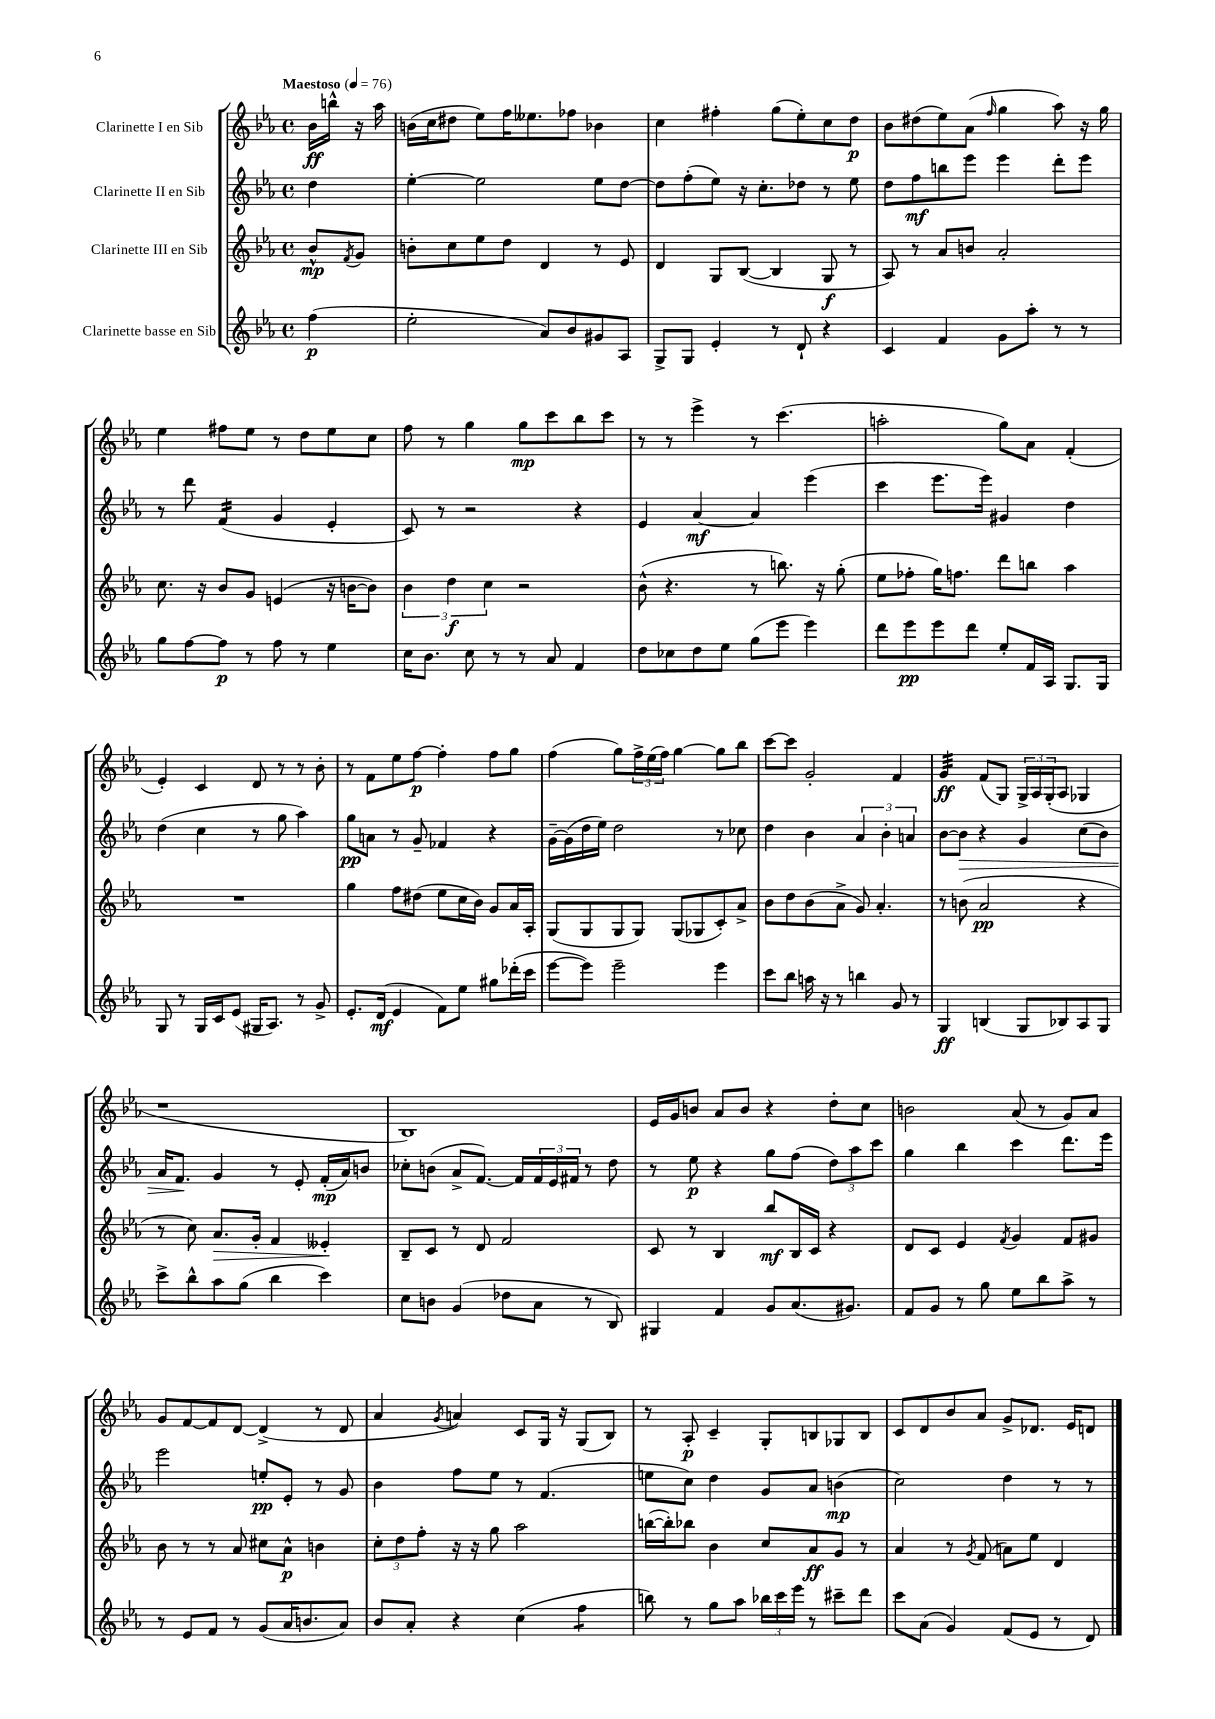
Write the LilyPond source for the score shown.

<<
\new StaffGroup <<
\new Staff = "s0" \with { instrumentName = "Clarinette I en Sib" } {
    \clef treble \key ees \major \defaultTimeSignature \time 4/4 \partial 4 \tempo "Maestoso" 4 = 76
    bes'16\ff b''16-^ r16 aes''16 |
    b'16( c''16 dis''8 ees''8) f''16 eeses''8. fes''8 bes'4 |
    c''4 fis''4-. g''8( ees''8-.) c''8 d''8\p |
    bes'8 dis''8( ees''8) aes'8( \grace { f''16 } g''4 aes''8) r16 g''16 |
    ees''4 fis''8 ees''8 r8 d''8 ees''8 c''8 |
    f''8 r8 g''4 g''8\mp c'''8 bes''8 c'''8 |
    r8 r8 ees'''4-> r8 c'''4.( |
    a''2-. g''8) aes'8 f'4-.( |
    ees'4-.) c'4 d'8 r8 r8 bes'8-. |
    r8 f'8 ees''8 f''8~\p f''4-. f''8 g''8 |
    f''4( g''8) \tuplet 3/2 { f''16-> ees''16( f''16) } g''4~ g''8 bes''8 |
    c'''8~ c'''8 g'2-. f'4 |
    g'4:32\ff f'8( g8) \tuplet 3/2 { g16-> aes16 g16-.( } aes8 ges4 |
    r1 |
    bes1) |
    ees'16 g'16 b'8 aes'8 b'8 r4 d''8-. c''8 |
    b'2 aes'8( r8 g'8) aes'8 |
    g'8 f'8~ f'8 d'8~ d'4->( r8 d'8 |
    aes'4 \acciaccatura { g'8 } a'4) c'8 g16 r16 g8( bes8) |
    r8 aes8-.\p c'4-- g8-. b8 ges8 b8 |
    c'8 d'8 bes'8 aes'8 g'8-> des'8. ees'16 d'8 \bar "|." |
}
\new Staff = "s1" \with { instrumentName = "Clarinette II en Sib" } {
    \clef treble \key ees \major \defaultTimeSignature \time 4/4 \partial 4
    d''4 |
    ees''4~-. ees''2 ees''8 d''8~ |
    d''8 f''8-.( ees''8) r16 c''8.-. des''8 r8 ees''8 |
    d''8 f''8\mf b''8 ees'''8 ees'''4 d'''8-. ees'''8 |
    r8 d'''8 f'4:16( g'4 ees'4-. |
    c'8) r8 r2 r4 |
    ees'4 aes'4~\mf aes'4 ees'''4( |
    c'''4 ees'''8. ees'''16) gis'4 d''4 |
    d''4( c''4 r8 g''8 aes''4) |
    g''8\pp a'8 r8 g'8-- fes'4 r4 |
    g'16~-- g'16( d''16 ees''16) d''2 r8 ces''8 |
    d''4 bes'4 \tuplet 3/2 { aes'4 bes'4-. a'4 } |
    bes'8~ bes'8\> r4 g'4 c''8( bes'8) |
    aes'16 f'8.\! g'4 r8 ees'8-. f'16-.\mp( aes'16) b'8 |
    ces''8-. b'8( aes'8-> f'8.~) f'16 \tuplet 3/2 { f'16 ees'16 fis'16 } r8 d''8 |
    r8 ees''8\p r4 g''8 f''8( \tuplet 3/2 { d''8) aes''8 c'''8 } |
    g''4 bes''4 c'''4 d'''8. ees'''16 |
    ees'''2 e''8-.\pp ees'8-. r8 g'8 |
    bes'4 f''8 ees''8 r8 f'4.( |
    e''8 c''8) d''4 g'8 aes'8 b'4\mp( |
    c''2) d''4 r8 r8 \bar "|." |
}
\new Staff = "s2" \with { instrumentName = "Clarinette III en Sib" } {
    \clef treble \key ees \major \defaultTimeSignature \time 4/4 \partial 4
    bes'8-^\mp \acciaccatura { f'8 } g'8 |
    b'8-. c''8 ees''8 d''8 d'4 r8 ees'8 |
    d'4 g8 bes8~( bes4 g8\f r8 |
    aes8) r8 aes'8 b'8 aes'2-. |
    c''8. r16 bes'8 g'8 e'4( r16 b'16~ b'8) |
    \tuplet 3/2 { bes'4 d''4\f c''4 } r2 |
    bes'8-^( r4. r8 b''8.) r16 g''8-.( |
    ees''8 fes''8-. g''16) f''8. d'''8 b''8 aes''4 |
    R1 |
    g''4 f''8 dis''8( ees''8 c''16 bes'16) g'8 aes'16 aes16-. |
    g8( g8 g8 g8) g8( ges8 c'8-.) aes'8-> |
    bes'8 d''8 bes'8( aes'8-> g'8) aes'4.-. |
    r8 b'8( aes'2\pp r4 |
    r8 c''8) aes'8.\> g'16-. f'4 eeses'4-.\! |
    bes8-- c'8 r8 d'8 f'2 |
    c'8 r8 bes4 bes''8\mf bes16 c'16 r4 |
    d'8 c'8 ees'4 \acciaccatura { f'8 } g'4 f'8 gis'8 |
    bes'8 r8 r8 aes'8 cis''8 aes'8-^\p b'4 |
    \tuplet 3/2 { c''8-. d''8 f''8-. } r16 r16 g''8 aes''2 |
    b''16~( b''16-.) bes''8 bes'4 c''8 aes'8\ff g'8 r8 |
    aes'4 r8 \acciaccatura { g'8 } f'8( a'8) ees''8 d'4 \bar "|." |
}
\new Staff = "s3" \with { instrumentName = "Clarinette basse en Sib" } {
    \clef treble \key ees \major \defaultTimeSignature \time 4/4 \partial 4
    f''4\p( |
    ees''2-. aes'8) bes'8 gis'8 aes8 |
    g8-> g8 ees'4-. r8 d'8-! r4 |
    c'4 f'4 g'8 aes''8-. r8 r8 |
    g''8 f''8~ f''8\p r8 f''8 r8 ees''4 |
    c''16 bes'8. c''8 r8 r8 aes'8 f'4 |
    d''8 ces''8 d''8 ees''8 g''8( ees'''8 ees'''4) |
    d'''8 ees'''8\pp ees'''8 d'''8 ees''8-. f'16 aes16 g8. g16 |
    g8 r8 g16 c'16 ees'8( gis16 aes8.) r8 g'8-> |
    ees'8.-. d'16\mf( ees'4 f'8) ees''8 gis''8 des'''16-.( c'''16 |
    ees'''8~ ees'''8) ees'''2-- ees'''4 |
    c'''8 bes''8 a''16 r16 r8 b''4 g'8 r8 |
    g4\ff b4( g8 bes8) aes8 g8 |
    c'''8-> bes''8-^ aes''8 g''8( bes''4 c'''4) |
    c''8 b'8 g'4( des''8 aes'8 r8 bes8) |
    gis4 f'4 g'8 aes'8.( gis'8.) |
    f'8 g'8 r8 g''8 ees''8 bes''8 aes''8-> r8 |
    r8 ees'8 f'8 r8 g'8( aes'16 b'8. aes'8) |
    bes'8 aes'8-. r4 c''4( f''4:8 |
    b''8) r8 g''8 aes''8 \tuplet 3/2 { bes''16 c'''16 ees'''16 } r8 cis'''8-- d'''8 |
    c'''8 aes'8( g'4) f'8( ees'8 r8 d'8) \bar "|." |
}
>>
>>
\layout { \context { \Score \remove "Bar_number_engraver" } }
